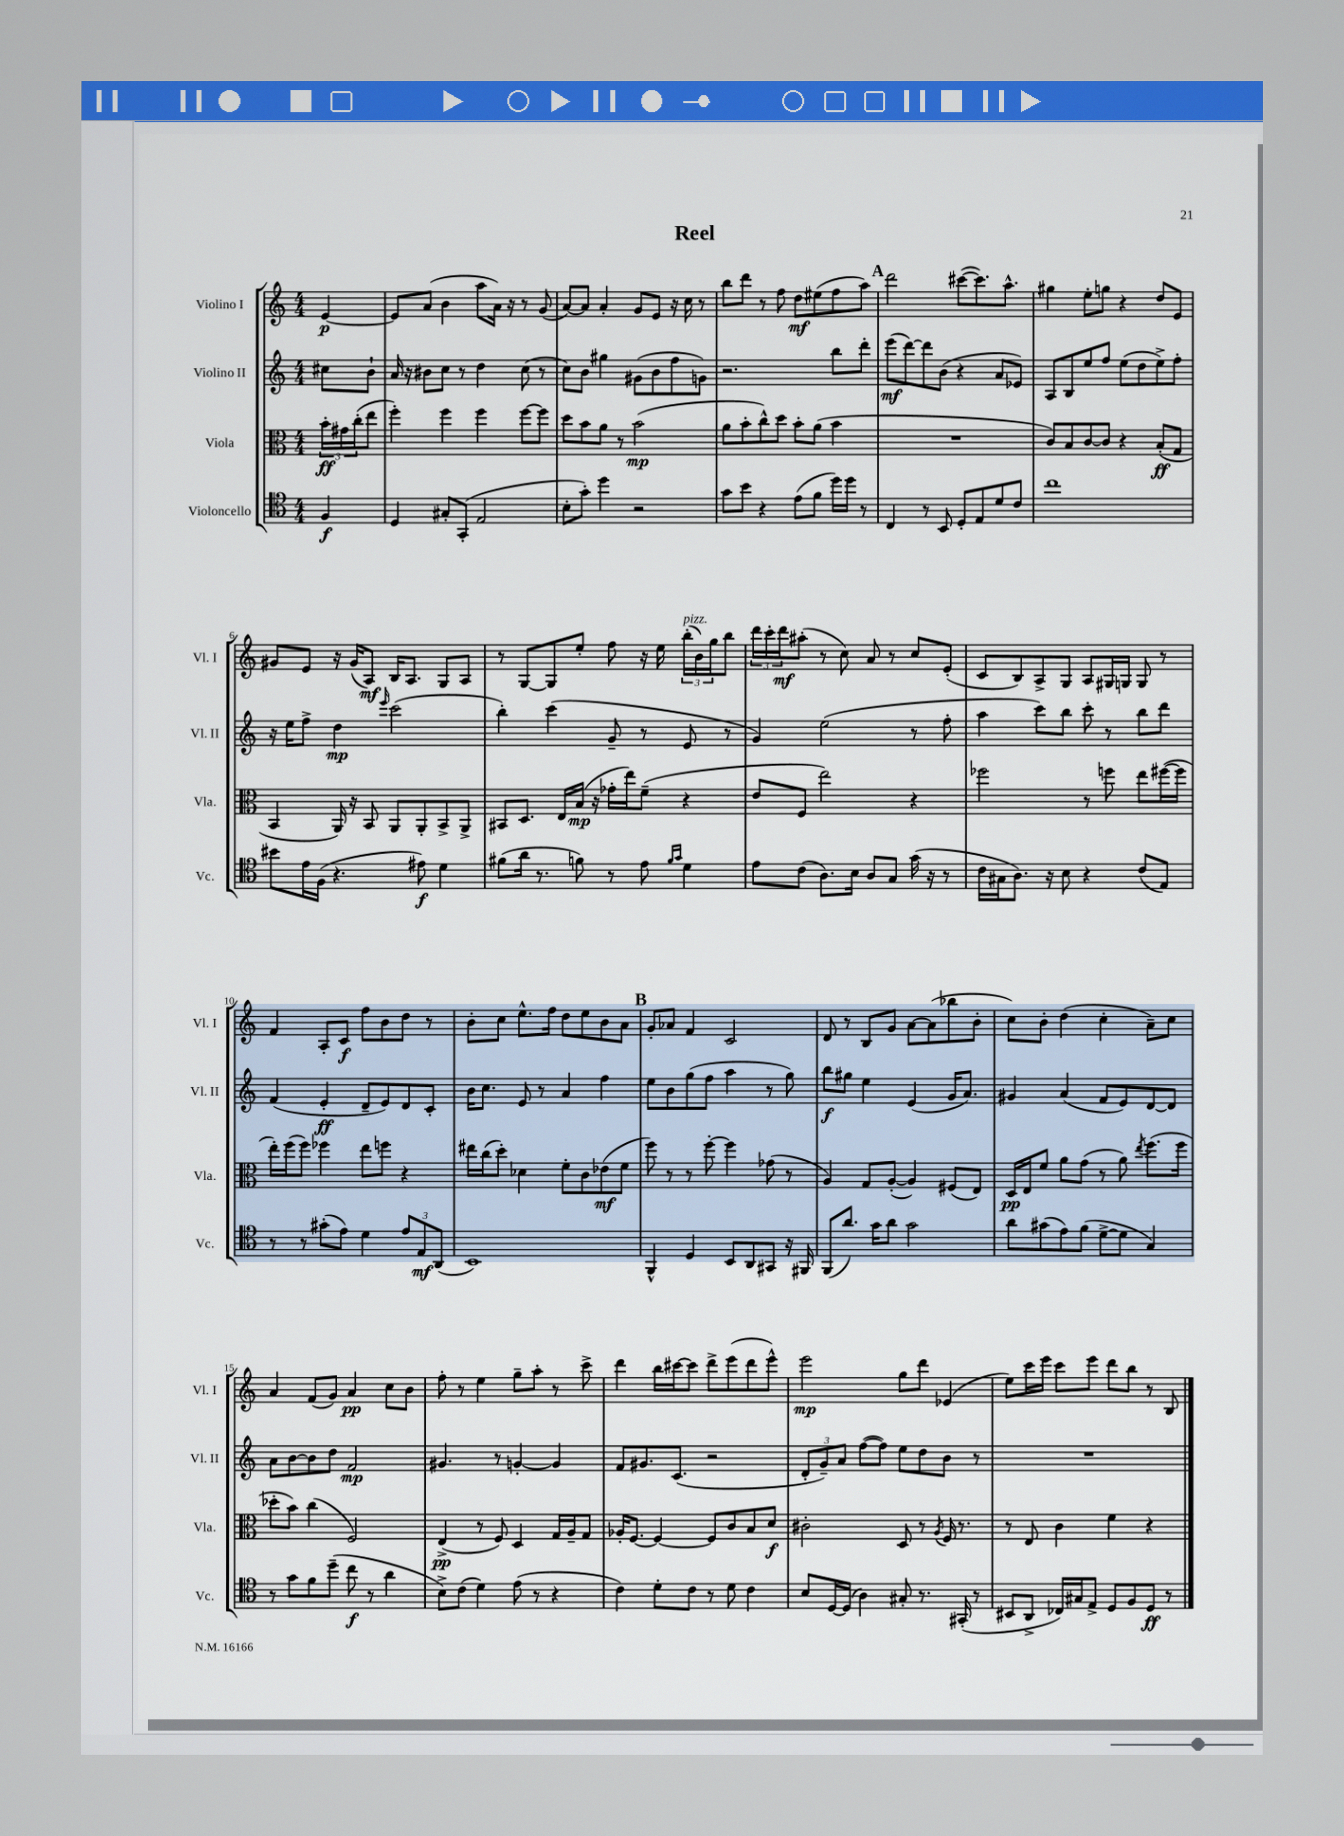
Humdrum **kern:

**kern	**dynam	**kern	**dynam	**kern	**dynam	**kern	**dynam
*part4	*part4	*part3	*part3	*part2	*part2	*part1	*part1
*staff4	*staff4	*staff3	*staff3	*staff2	*staff2	*staff1	*staff1
*I"Violoncello	*	*I"Viola	*	*I"Violino II	*	*I"Violino I	*
*I'Vc.	*	*I'Vla.	*	*I'Vl. II	*	*I'Vl. I	*
*clefC4	*	*clefC3	*	*clefG2	*	*clefG2	*
*k[]	*	*k[]	*	*k[]	*	*k[]	*
*M4/4	*	*M4/4	*	*M4/4	*	*M4/4	*
=	=	=	=	=	=	=	=
4F/	f	24b'\LL	ff	8cc#X\L	.	[4e/	p
.	.	24g#X\	.	.	.	.	.
.	.	(24cc'\J	.	.	.	.	.
.	.	8ee\J	.	8b`\J	.	.	.
=1	=1	=1	=1	=1	=1	=1	=1
4D/	.	4ff'\)	.	16a/	.	8e/L]	.
.	.	.	.	16r	.	.	.
.	.	.	.	8b#X\L	.	(8a/J	.
8G#X'/L	.	4ff\	.	8cc\J	.	4b\	.
(8GG'/J	.	.	.	8r	.	.	.
2E/	.	4ff\	.	4dd\	.	8aa\L	.
.	.	.	.	.	.	16a\Jk)	.
.	.	.	.	.	.	16r	.
.	.	[8ff\L	.	(8cc\	.	8r	.
.	.	8ff\J]	.	8r	.	(8g/	.
=2	=2	=2	=2	=2	=2	=2	=2
8B'\L	.	8dd\L	.	8cc\L)	.	[8a/L)	.
8g'\J)	.	8b\	.	8b\J	.	8a/J]	.
4dd\	.	8a\J	.	4gg#X\	.	4a'/	.
.	.	8r	.	.	.	.	.
2r	.	(2b\	mp	(8g#X\L	.	8g/L	.
.	.	.	.	8b\	.	8e/J	.
.	.	.	.	8ff\	.	16r	.
.	.	.	.	.	.	16cc\	.
.	.	.	.	8gn\J)	.	8r	.
=3	=3	=3	=3	=3	=3	=3	=3
8g\L	.	8a\L	.	2.r	.	8bb\L	.
8b\J	.	8b'\	.	.	.	8ddd\J	.
4r	.	8cc^^\)	.	.	.	8r	.
.	.	8dd\J	.	.	.	8ff\	.
(8e\L	.	8b'\L	.	.	.	8dd\L	mf
8f\J	.	(8a\J	.	.	.	(8ee#X\	.
16dd\LL)	.	4b\	.	8bb\L	.	8ff\	.
16dd\JJ	.	.	.	.	.	.	.
8r	.	.	.	8ddd'\J	.	8aa\J)	.
!!LO:REH:place=s1:t=A
=4	=4	=4	=4	=4	=4	=4	=4
4C/	.	1r	.	(8eee\L	mf	2ddd\	.
.	.	.	.	[8ddd\)	.	.	.
8r	.	.	.	8ddd\]	.	.	.
8BB/	.	.	.	(8b\J	.	.	.
8D'/L	.	.	.	4r	.	([8ccc#X\L	.
8E/	.	.	.	.	.	8.ccc#\])	.
8d/	.	.	.	8a/L	.	.	.
.	.	.	.	.	.	8.aa^^\J	.
8c/J	.	.	.	8e-X/J)	.	.	.
=5	=5	=5	=5	=5	=5	=5	=5
1cc	.	8c/L)	.	8A/L	.	4gg#X\	.
.	.	8B/	.	8B/	.	.	.
.	.	[8c/	.	8ee/	.	8ee'\L	.
.	.	8c/J]	.	8ff/J	.	8ggn\J	.
.	.	4r	.	(8ee\L	.	4r	.
.	.	.	.	8dd\	.	.	.
.	.	(8B'/L	ff	8ee^\)	.	8dd/L	.
.	.	8G/J	.	8ff'\J	.	8e/J	.
!!LO:LB:g=z
=6	=6	=6	=6	=6	=6	=6	=6
8b#X\L	.	4BB/	.	16r	.	8g#X/L	.
.	.	.	.	16ee\KL	.	.	.
16e\L	.	.	.	8ff^\J	.	8e/J	.
(16F\JJ	.	.	.	.	.	.	.
4.r	.	16AA/)	.	4dd\	mp	16r	.
.	.	16r	.	.	.	(16g#/KL	.
.	.	8BB/	.	.	.	8A/J)	mf
.	.	.	.	16qqeee/	.	.	.
.	.	8AA/L	.	(2ccc\	.	16B/KL	.
.	.	.	.	.	.	8.A/J	.
8e#X\)	f	8AA'/	.	.	.	.	.
4d\	.	8BB^/	.	.	.	8G/L	.
.	.	8AA^/J	.	.	.	8A/J	.
=7	=7	=7	=7	=7	=7	=7	=7
(8f#X\L	.	8BB#X/L	.	4bb'\)	.	8r	.
16a\Jk	.	8.D/J	.	.	.	[8G/L	.
8.r	.	.	.	.	.	.	.
.	.	.	.	(4ccc\	.	8G/]	.
.	.	16E/LL	.	.	.	.	.
8fn\)	.	(16B/JJ	mp	.	.	8ee'/J	.
.	.	16r	.	.	.	.	.
8r	.	16g-X'\LL	.	8g~/	.	8ff\	.
.	.	16ee\J)	.	.	.	.	.
8e\	.	(8f~\J	.	8r	.	16r	.
.	.	.	.	.	.	16ee\	.
16qqf/LL	.	.	.	.	.	.	.
16qqg/JJ	.	.	.	.	.	.	.
!	!	!	!	!	!	!LO:TX:a:i:t=pizz.	!
4d\	.	4r	.	8e/	.	(24bb'\LL	.
.	.	.	.	.	.	24b\)	.
.	.	.	.	.	.	24gg\J	.
.	.	.	.	8r	.	8bb\J	.
=8	=8	=8	=8	=8	=8	=8	=8
8e\L	.	8e/L	.	4g/)	.	24ddd\LL	.
.	.	.	.	.	.	24ccc'\	.
.	.	.	.	.	.	24ddd\J	mf
(8c\J	.	8F/J	.	.	.	(8aa#X'\J	.
8.A\L)	.	2ee\)	.	(2ee\	.	8r	.
.	.	.	.	.	.	8cc\)	.
16B\Jk	.	.	.	.	.	.	.
8A/L	.	.	.	.	.	8a/	.
8G/J	.	.	.	.	.	8r	.
(16g\	.	4r	.	8r	.	8cc/L	.
16r	.	.	.	.	.	.	.
8r	.	.	.	8ff'\	.	(8e'/J	.
=9	=9	=9	=9	=9	=9	=9	=9
16c\LL	.	2ff-X\	.	4aa\	.	8c/L	.
16G#X\J	.	.	.	.	.	.	.
8.A\J)	.	.	.	.	.	8B/)	.
.	.	.	.	8ccc\L)	.	8A^/	.
16r	.	.	.	.	.	.	.
8B\	.	.	.	8bb\J	.	8G/J	.
4r	.	8r	.	8ccc'\	.	8A/L	.
.	.	8ffn\	.	8r	.	16G#X/L	.
.	.	.	.	.	.	16Gn/JJ	.
(8c/L	.	8ee\L	.	8bb\L	.	8G/	.
8E/J)	.	([16ff#X\L	.	8ddd\J	.	8r	.
.	.	16ff#\JJ]	.	.	.	.	.
!!LO:LB:g=z
=10	=10	=10	=10	=10	=10	=10	=10
8r	.	16ee'\LL)	.	(4f/	.	4f/	.
.	.	(16ff\J	.	.	.	.	.
8r	.	8ff\J)	.	.	.	.	.
(8g#X'\L	.	4ff-X\	.	4e'/	ff	8A'/L	.
8e\J)	.	.	.	.	.	8c/J	f
4d\	.	8ee\L	.	8d~/L	.	8ff\L	.
.	.	8ffn\J	.	8e/)	.	8b\	.
12e/L	.	4r	.	8d/	.	8dd\J	.
12E/	mf	.	.	.	.	.	.
.	.	.	.	8c'/J	.	8r	.
(12AA/J	.	.	.	.	.	.	.
=11	=11	=11	=11	=11	=11	=11	=11
1BB)	.	16ee#X\LL	.	16b\KL	.	8b'\L	.
.	.	(16cc\J	.	8.cc\J	.	.	.
.	.	8dd'\J)	.	.	.	8cc\J	.
.	.	4d-X\	.	8e/	.	8.ee^^\L	.
.	.	.	.	8r	.	.	.
.	.	.	.	.	.	16ff\Jk	.
.	.	8f'\L	.	4a/	.	8dd\L	.
.	.	8c\	.	.	.	8ee\	.
.	.	(8e-X\	mf	4ff\	.	8b\	.
.	.	8f\J	.	.	.	8a\J	.
!!LO:REH:place=s1:t=B
=12	=12	=12	=12	=12	=12	=12	=12
4FF^^/	.	8ff\)	.	8ee\L	.	8g'/L	.
.	.	8r	.	8b\	.	8a-X/J	.
4D/	.	8r	.	(8gg\	.	4f/	.
.	.	[8ff'\	.	8ff\J	.	.	.
8BB/L	.	4ff\]	.	4aa\	.	2c/	.
8AA/	.	.	.	.	.	.	.
8GG#X/J	.	(8g-X\	.	8r	.	.	.
16r	.	8r	.	8gg\)	.	.	.
16FF#X/	.	.	.	.	.	.	.
=13	=13	=13	=13	=13	=13	=13	=13
(8FF/L	.	4A/)	.	8bb\L	f	8d/	.
8.a/J)	.	.	.	8gg#X\J	.	8r	.
.	.	8G/L	.	4ee\	.	8B/L	.
16g\KL	.	.	.	.	.	.	.
8a\J	.	([8A'/J	.	.	.	8g/J	.
2g\	.	4A/])	.	(4e/	.	[8a\L	.
.	.	.	.	.	.	(8a\]	.
.	.	(8F#X/L	.	16g/KL	.	8bb-X\	.
.	.	.	.	8.a/J)	.	.	.
.	.	8E/J)	.	.	.	8b'\J	.
=14	=14	=14	=14	=14	=14	=14	=14
8a\L	.	16D/LL	pp	4g#X/	.	8cc\L)	.
.	.	16E/J	.	.	.	.	.
(8g#X\	.	8f/J	.	.	.	8b'\J	.
8e\)	.	8a\L	.	(4a/	.	(4dd\	.
(8f\J	.	(8g\J	.	.	.	.	.
[8d^\L	.	8r	.	8f/L	.	4cc'\	.
8d\J]	.	8a\)	.	8e/)	.	.	.
.	.	8qee/	.	.	.	.	.
4G/)	.	(8.ff\L	.	[8d/	.	8a~\L)	.
.	.	.	.	8d/J]	.	8cc\J	.
.	.	16ff\Jk	.	.	.	.	.
!!LO:LB:g=z
=15	=15	=15	=15	=15	=15	=15	=15
8r	.	8dd-X'\L	.	8a\L	.	4a/	.
8g\L	.	8b\J)	.	[8b\	.	.	.
8f\	.	(4cc\	.	8b\]	.	(8f/L	.
(8dd~\J	.	.	.	8dd\J	.	8g/J)	.
8cc\	f	2F/)	.	2f/	mp	4a/	pp
8r	.	.	.	.	.	.	.
4a\	.	.	.	.	.	8cc\L	.
.	.	.	.	.	.	8b\J	.
=16	=16	=16	=16	=16	=16	=16	=16
8B^\L)	.	(4E^/	pp	4.g#X/	.	8ff'\	.
(8c\J	.	.	.	.	.	8r	.
4d\)	.	8r	.	.	.	4ee\	.
.	.	8F/)	.	8r	.	.	.
(8e\	.	4D/	.	[4gn'/	.	8gg~\L	.
8r	.	.	.	.	.	8aa'\J	.
4r	.	16G/LL	.	4g/]	.	8r	.
.	.	16A~/J	.	.	.	.	.
.	.	8G/J	.	.	.	8ccc^\	.
=17	=17	=17	=17	=17	=17	=17	=17
4c\)	.	16A-X'/KL	.	8f/L	.	4ddd\	.
.	.	[8.F/J	.	.	.	.	.
.	.	.	.	8.g#X/	.	.	.
8d'\L	.	4F/_	.	.	.	16bb\LL	.
.	.	.	.	(8.c/J	.	[16ccc#X\J	.
8c\J	.	.	.	.	.	8ccc#\J]	.
8r	.	8F/L]	.	2r	.	8ddd^\L	.
8d\	.	8c/	.	.	.	(8eee\	.
4c\	.	8B/	.	.	.	8ddd\	.
.	.	8d/J	f	.	.	8eee^^\J)	.
=18	=18	=18	=18	=18	=18	=18	=18
8B/L	.	2c#X'\	.	12d'/L	.	2eee\	mp
.	.	.	.	12g~/)	.	.	.
[16D/L	.	.	.	.	.	.	.
.	.	.	.	12a/J	.	.	.
(16D/JJ]	.	.	.	.	.	.	.
4A\)	.	.	.	([8ff\L	.	.	.
.	.	.	.	8ff\J])	.	.	.
8G#X'/	.	8D/	.	8ee\L	.	8gg\L	.
8.r	.	8r	.	8dd\	.	8ddd\J	.
.	.	8qA/	.	.	.	.	.
.	.	16F/	.	8b\J	.	(4e-X/	.
(16GG#X'/	.	8.r	.	.	.	.	.
8r	.	.	.	8r	.	.	.
=19	=19	=19	=19	=19	=19	=19	=19
8BB#X/L	.	8r	.	1r	.	8ee\L)	.
8AA^/J	.	8E/	.	.	.	16ccc\L	.
.	.	.	.	.	.	16eee\JJ	.
16C-X/LL)	.	4c\	.	.	.	8ccc\L	.
16G#X/J	.	.	.	.	.	.	.
8E^/J	.	.	.	.	.	8eee\J	.
8D/L	.	4f\	.	.	.	8ddd\L	.
8F/	.	.	.	.	.	8bb\J	.
8D/J	ff	4r	.	.	.	8r	.
8r	.	.	.	.	.	8B/	.
==	==	==	==	==	==	==	==
*-	*-	*-	*-	*-	*-	*-	*-
